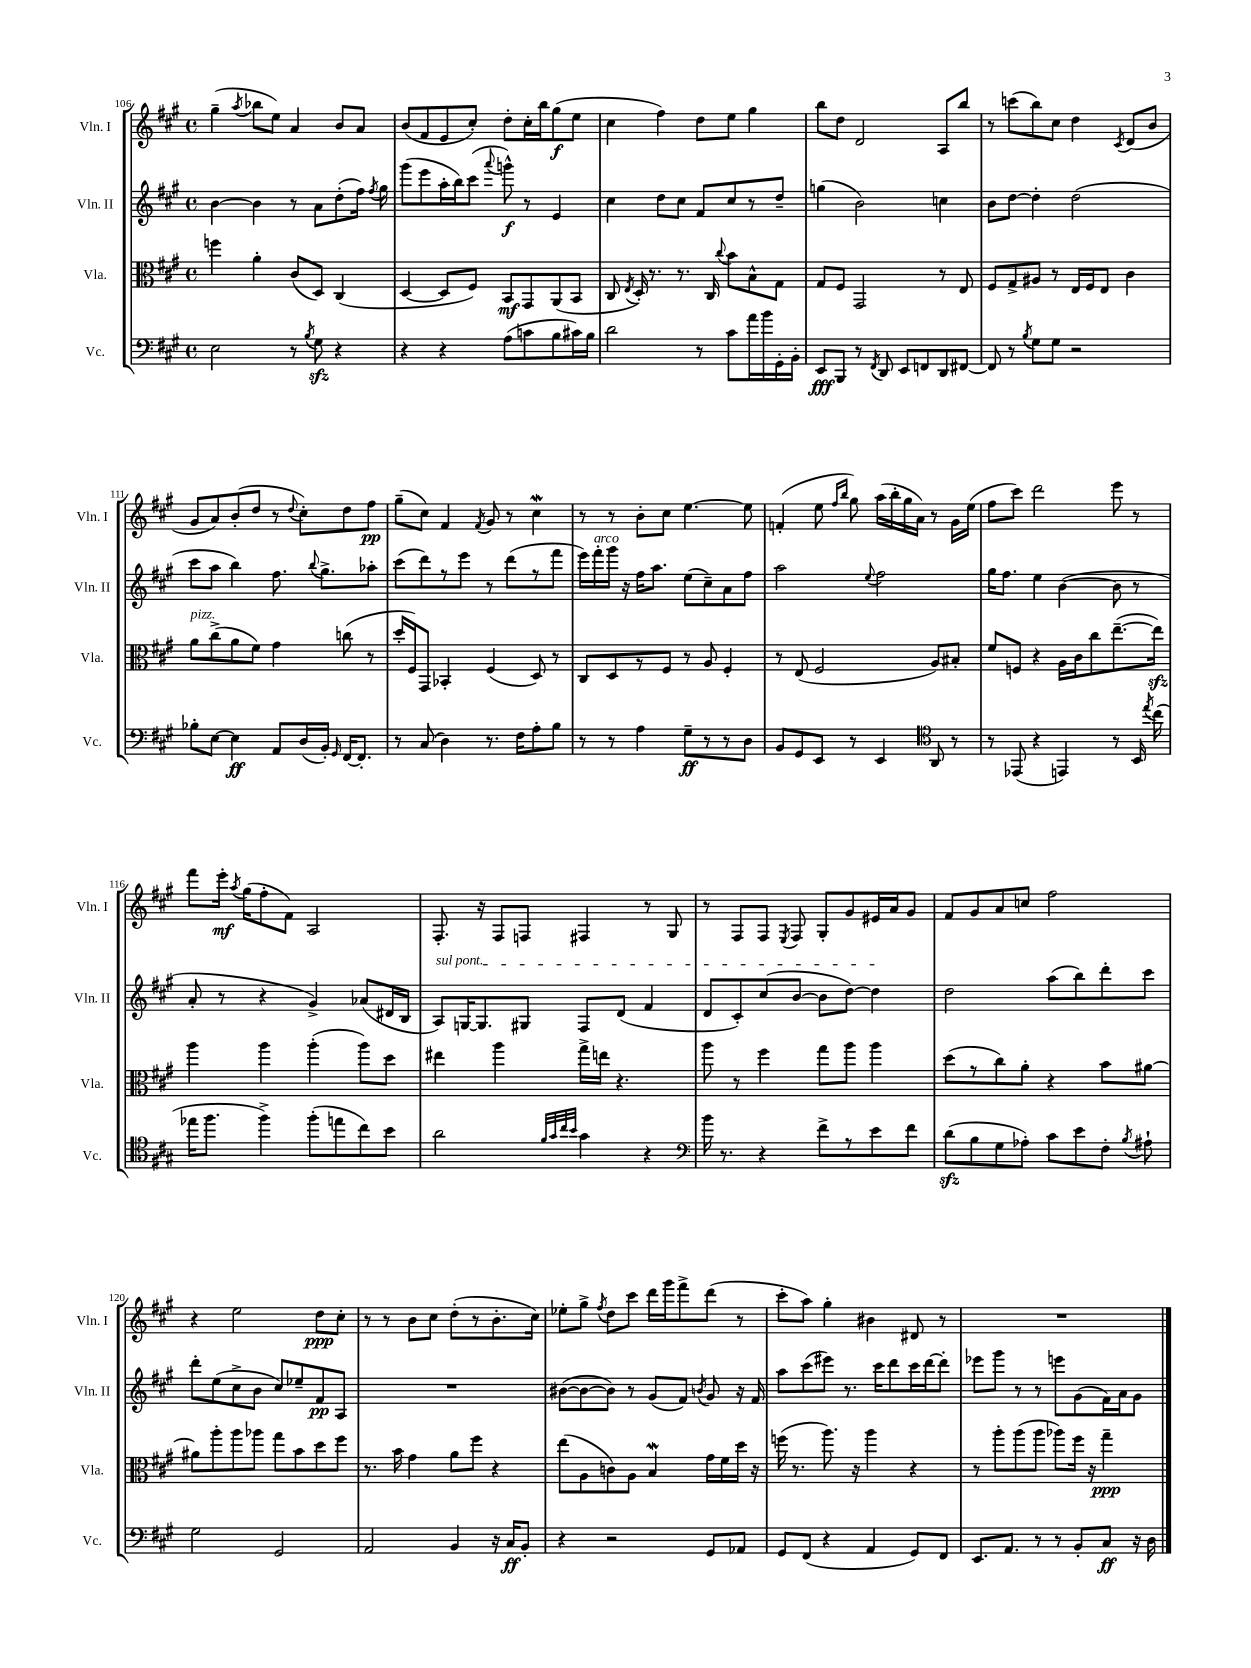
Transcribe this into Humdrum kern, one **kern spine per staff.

**kern	**dynam	**kern	**dynam	**kern	**dynam	**kern	**dynam
*part4	*part4	*part3	*part3	*part2	*part2	*part1	*part1
*staff4	*staff4	*staff3	*staff3	*staff2	*staff2	*staff1	*staff1
*I"Vc.	*	*I"Vla.	*	*I"Vln. II	*	*I"Vln. I	*
*I'Vc.	*	*I'Vla.	*	*I'Vln. II	*	*I'Vln. I	*
*clefF4	*	*clefC3	*	*clefG2	*	*clefG2	*
*k[f#c#g#]	*	*k[f#c#g#]	*	*k[f#c#g#]	*	*k[f#c#g#]	*
*M4/4	*	*M4/4	*	*M4/4	*	*M4/4	*
*met(c)	*	*met(c)	*	*met(c)	*	*met(c)	*
=106	=106	=106	=106	=106	=106	=106	=106
2E\	.	4ffn\	.	[4b\	.	(4gg#~\	.
.	.	.	.	.	.	8qaa/	.
.	.	4a'\	.	4b\]	.	8bb-X\L	.
.	.	.	.	.	.	8ee\J)	.
8r	.	(8c#/L	.	8r	.	4a/	.
8qB/	.	.	.	.	.	.	.
8G#zz\	.	8D/J)	.	8a\L	.	.	.
4r	.	(4C#/	.	(8dd'\	.	8b/L	.
.	.	.	.	16ff#\Jk)	.	8a/J	.
.	.	.	.	8qff#/	.	.	.
.	.	.	.	16gg#\	.	.	.
=107	=107	=107	=107	=107	=107	=107	=107
4r	.	[4D/	.	(8ggg#\L	.	(8b/L	.
.	.	.	.	8eee\	.	8f#/	.
4r	.	8D/L]	.	16aa'\L	.	8e/	.
.	.	.	.	16bb\J)	.	.	.
.	.	8F#/J)	.	(8ccc#\J	.	8cc#'/J)	.
.	.	.	.	8qqaaa/	.	.	.
(8A\L	.	8BB/L	mf	8gggn^^\)	f	8dd'\L	.
8cn\	.	8GG#/	.	8r	.	16cc#'\L	.
.	.	.	.	.	.	16bb\J	.
8B\	.	(8AA/	.	4e/	.	(8gg#\	f
16c#X\L)	.	8BB/J	.	.	.	8ee\J	.
16B\JJ	.	.	.	.	.	.	.
=108	=108	=108	=108	=108	=108	=108	=108
2d\	.	8C#/	.	4cc#\	.	4cc#\	.
.	.	8qE/	.	.	.	.	.
.	.	16D'/)	.	.	.	.	.
.	.	8.r	.	.	.	.	.
.	.	.	.	8dd\L	.	4ff#\)	.
.	.	8.r	.	8cc#\J	.	.	.
8r	.	.	.	8f#/L	.	8dd\L	.
.	.	16C#/	.	.	.	.	.
.	.	8qqcc#/	.	.	.	.	.
8c#\L	.	8b\L	.	8cc#/	.	8ee\J	.
16a\L	.	8B^^\	.	8r	.	4gg#\	.
16b\	.	.	.	.	.	.	.
16GG#'\	.	8G#\J	.	8dd~/J	.	.	.
16BB'\JJ	.	.	.	.	.	.	.
=109	=109	=109	=109	=109	=109	=109	=109
8EE/L	fff	8G#/L	.	(4ggn\	.	8bb\L	.
8BBB/J	.	8F#/J	.	.	.	8dd\J	.
8r	.	2GG#/	.	2b\)	.	2d/	.
8qFF#/	.	.	.	.	.	.	.
8DD/	.	.	.	.	.	.	.
8EE/L	.	.	.	.	.	.	.
8FFn/	.	.	.	.	.	.	.
8DD/	.	8r	.	4ccn\	.	8A/L	.
[8FF#X/J	.	8E/	.	.	.	8bb/J	.
=110	=110	=110	=110	=110	=110	=110	=110
8FF#/]	.	8F#/L	.	8b\L	.	8r	.
8r	.	8G#^/	.	[8dd\J	.	(8cccn\L	.
8qB/	.	.	.	.	.	.	.
8G#\L	.	8A#X/J	.	4dd'\]	.	8bb\)	.
8G#\J	.	8r	.	.	.	8cc#\J	.
2r	.	16E/LL	.	(2dd\	.	4dd\	.
.	.	16F#/J	.	.	.	.	.
.	.	8E/J	.	.	.	.	.
.	.	.	.	.	.	8qc#/	.
.	.	4c#\	.	.	.	(8d/L	.
.	.	.	.	.	.	8b/J	.
!!LO:LB:g=z
=111	=111	=111	=111	=111	=111	=111	=111
!	!	!LO:TX:a:i:t=pizz.	!	!	!	!	!
8B-X'\L	.	8a\L	.	8ccc#\L	.	8g#/L	.
[8E\J	.	(8cc#^\	.	8aa\J	.	8a/)	.
4E\]	ff	8a\	.	4bb\)	.	(8b'/	.
.	.	8f#\J)	.	.	.	8dd/J	.
8AA/L	.	4g#\	.	8.ff#\	.	8r	.
.	.	.	.	.	.	8qqdd/	.
(16D/L	.	.	.	.	.	8cc#'\L)	.
.	.	.	.	8qqbb/	.	.	.
16BB'/JJ)	.	.	.	8.gg#^\L	.	.	.
16qqGG#/	.	.	.	.	.	.	.
[16FF#/KL	.	(8ccn\	.	.	.	8dd\	.
8.FF#'/J]	.	.	.	.	.	.	.
.	.	8r	.	8aa-X'\J	.	8ff#\J	pp
=112	=112	=112	=112	=112	=112	=112	=112
8r	.	16dd'/LL	.	(8ccc#\L	.	(8gg#~\L	.
.	.	16F#/J)	.	.	.	.	.
(8C#/	.	8GG#/J	.	8ddd\)	.	8cc#\J)	.
4D\)	.	4BB-X'/	.	8r	.	4f#/	.
.	.	.	.	8eee\J	.	.	.
.	.	.	.	.	.	8qf#/	.
8.r	.	(4F#/	.	8r	.	8g#/	.
.	.	.	.	(8ddd\L	.	8r	.
16F#\KL	.	.	.	.	.	.	.
8A'\	.	8D/)	.	8r	.	4cc#W\	.
8B\J	.	8r	.	8fff#\J	.	.	.
=113	=113	=113	=113	=113	=113	=113	=113
8r	.	8C#/L	.	16eee\LL)	.	8r	.
!	!	!	!	!LO:TX:a:i:t=arco	!	!	!
.	.	.	.	16fff#'\	.	.	.
8r	.	8D/	.	16ggg#\JJ	.	8r	.
.	.	.	.	16r	.	.	.
4A\	.	8r	.	16ff#\KL	.	8b'\L	.
.	.	.	.	8.aa\J	.	.	.
.	.	8F#/J	.	.	.	8cc#\J	.
8G#~\L	ff	8r	.	(8ee\L	.	[4.ee\	.
8r	.	8A/	.	8cc#~\)	.	.	.
8r	.	4F#'/	.	8a\	.	.	.
8D\J	.	.	.	8ff#\J	.	8ee\]	.
=114	=114	=114	=114	=114	=114	=114	=114
8BB/L	.	8r	.	2aa\	.	(4fn'/	.
8GG#/	.	(8E/	.	.	.	.	.
8EE/J	.	2F#/	.	.	.	8ee\	.
.	.	.	.	.	.	16qqff#/LL	.
.	.	.	.	.	.	16qqbb/JJ	.
8r	.	.	.	.	.	8gg#\)	.
.	.	.	.	8qqee/	.	.	.
4EE/	.	.	.	2ff#\	.	(16aa\LL	.
.	.	.	.	.	.	16bb'\	.
.	.	.	.	.	.	16gg#\	.
.	.	.	.	.	.	16a\JJ)	.
*clefC4	*	*	*	*	*	*	*
8AA/	.	8A/L)	.	.	.	8r	.
8r	.	8B#X'/J	.	.	.	16g#\LL	.
.	.	.	.	.	.	(16ee\JJ	.
=115	=115	=115	=115	=115	=115	=115	=115
8r	.	8f#/L	.	16gg#\KL	.	8ff#\L	.
.	.	.	.	8.ff#\J	.	.	.
(8EE-X/	.	8Fn/J	.	.	.	8ccc#\J)	.
4r	.	4r	.	4ee\	.	2ddd\	.
4EEn/)	.	16A\LL	.	([4b\	.	.	.
.	.	16c#\J	.	.	.	.	.
.	.	8cc#\	.	.	.	.	.
8r	.	([8.ee~\	.	8b\]	.	8eee\	.
16BB/	.	.	.	8r	.	8r	.
8qee/	.	.	.	.	.	.	.
(16cc#\	.	16eezz\Jk])	.	.	.	.	.
!!LO:LB:g=z
=116	=116	=116	=116	=116	=116	=116	=116
16ee-X\KL	.	4aa\	.	8a'/	.	8fff#\L	.
8.ff#\J	.	.	.	.	.	.	.
.	.	.	.	8r	.	16eee'\Jk	mf
.	.	.	.	.	.	8qaa/	.
.	.	.	.	.	.	(16gg#\KL	.
4ff#^\)	.	4aa\	.	4r	.	8ff#'\	.
.	.	.	.	.	.	8f#\J)	.
(8ff#'\L	.	(4aa'\	.	4g#^/)	.	2A/	.
8een\	.	.	.	.	.	.	.
8cc#\)	.	8aa\L)	.	(8a-X/L	.	.	.
8b\J	.	8dd\J	.	16d#X/L	.	.	.
.	.	.	.	16B/JJ	.	.	.
=117	=117	=117	=117	=117	=117	=117	=117
!	!	!	!	!LO:TX:a:i:t=sul pont.	!	!	!
2a\	.	4ee#X\	.	8A/L)	.	8.F#'/	.
.	.	.	.	[16Gn/K	.	.	.
.	.	.	.	8.G/]	.	16r	.
.	.	4aa\	.	.	.	8F#/L	.
.	.	.	.	8G#X/J	.	8Fn/J	.
32qqf#/LLL	.	.	.	.	.	.	.
32qqg#/	.	.	.	.	.	.	.
32qqcc#/	.	.	.	.	.	.	.
32qqb/JJJ	.	.	.	.	.	.	.
4g#\	.	16gg#^\LL	.	8F#/L	.	4F#X/	.
.	.	16een\JJ	.	.	.	.	.
.	.	4.r	.	(8d/J	.	.	.
4r	.	.	.	4f#/	.	8r	.
.	.	.	.	.	.	8G#/	.
=118	=118	=118	=118	=118	=118	=118	=118
*clefF4	*	*	*	*	*	*	*
16b\	.	8aa\	.	8d/L	.	8r	.
8.r	.	.	.	.	.	.	.
.	.	8r	.	8c#'/)	.	8F#/L	.
4r	.	4ff#\	.	(8cc#/	.	8F#/J	.
.	.	.	.	.	.	8qE/	.
.	.	.	.	[8b/J	.	8F#/	.
8f#^\L	.	8gg#\L	.	8b\L]	.	8G#'/L	.
8r	.	8aa\J	.	[8dd\J)	.	8g#/	.
8e\	.	4aa\	.	4dd\]	.	16e#X/L	.
.	.	.	.	.	.	16a/J	.
8f#\J	.	.	.	.	.	8g#/J	.
=119	=119	=119	=119	=119	=119	=119	=119
(8dzz\L	.	(8dd\L	.	2dd\	.	8f#/L	.
8B\	.	8r	.	.	.	8g#/	.
8G#\	.	8cc#\)	.	.	.	8a/	.
8A-X'\J)	.	8a'\J	.	.	.	8ccn/J	.
8c#\L	.	4r	.	(8aa\L	.	2ff#\	.
8e\	.	.	.	8bb\)	.	.	.
8F#'\J	.	8b\L	.	8ddd'\	.	.	.
8qB/	.	.	.	.	.	.	.
8A#X`\	.	[8a#X\J	.	8ccc#\J	.	.	.
!!LO:LB:g=z
=120	=120	=120	=120	=120	=120	=120	=120
2G#\	.	8a#X\L]	.	8ddd'\L	.	4r	.
.	.	8aa'\	.	(8ee\	.	.	.
.	.	8aa\	.	8cc#^\	.	2ee\	.
.	.	8aa-X\J	.	8b\J	.	.	.
2GG#/	.	8gg#\L	.	8cc#/L)	.	.	.
.	.	8b\	.	8ee-X~/	.	.	.
.	.	8dd\	.	8f#/	pp	8dd\L	ppp
.	.	8ff#\J	.	8A/J	.	8cc#'\J	.
=121	=121	=121	=121	=121	=121	=121	=121
2AA/	.	8.r	.	1r	.	8r	.
.	.	.	.	.	.	8r	.
.	.	16b\	.	.	.	.	.
.	.	4g#\	.	.	.	8b\L	.
.	.	.	.	.	.	8cc#\J	.
4BB/	.	8a\L	.	.	.	(8dd'\L	.
.	.	8ff#\J	.	.	.	8r	.
16r	.	4r	.	.	.	8.b'\	.
16C#/KL	ff	.	.	.	.	.	.
8BB'/J	.	.	.	.	.	.	.
.	.	.	.	.	.	16cc#\Jk)	.
=122	=122	=122	=122	=122	=122	=122	=122
4r	.	(8ee\L	.	([8b#X\L	.	8ee-X'\L	.
.	.	8A\	.	8b#\_	.	8gg#^\J	.
.	.	.	.	.	.	8qff#/	.
2r	.	8cn\)	.	8b#\J])	.	8dd\L	.
.	.	8A\J	.	8r	.	8ccc#\J	.
.	.	4BW/	.	(8g#/L	.	16ddd\LL	.
.	.	.	.	.	.	16ggg#\J	.
.	.	.	.	8f#/J)	.	8fff#^\	.
.	.	.	.	8qbn/	.	.	.
8GG#/L	.	16g#\LL	.	8g#/	.	(8ddd\J	.
.	.	16f#\	.	.	.	.	.
8AA-X/J	.	16dd\JJ	.	16r	.	8r	.
.	.	16r	.	16f#/	.	.	.
=123	=123	=123	=123	=123	=123	=123	=123
8GG#/L	.	(16ffn\	.	8aa\L	.	8ccc#'\L	.
.	.	8.r	.	.	.	.	.
(8FF#/J	.	.	.	(8ccc#\	.	8aa\J)	.
4r	.	8.aa\)	.	8eee#X\J)	.	4gg#'\	.
.	.	.	.	8.r	.	.	.
.	.	16r	.	.	.	.	.
4AA/	.	4aa\	.	.	.	4b#X\	.
.	.	.	.	16ccc#\KL	.	.	.
.	.	.	.	8ddd\	.	.	.
8GG#/L)	.	4r	.	16ccc#\L	.	8d#X/	.
.	.	.	.	[16ddd\J	.	.	.
8FF#/J	.	.	.	8ddd'\J]	.	8r	.
=124	=124	=124	=124	=124	=124	=124	=124
8.EE/L	.	8r	.	8eee-X\L	.	1r	.
.	.	8aa'\L	.	8ggg#\J	.	.	.
8.AA/J	.	.	.	.	.	.	.
.	.	(8aa\	.	8r	.	.	.
8r	.	8aa\J	.	8r	.	.	.
8r	.	8aa-X\L)	.	8eeen\L	.	.	.
8BB'/L	.	16ff#\Jk	.	(8g#\	.	.	.
.	.	16r	.	.	.	.	.
8C#/J	ff	4gg#~\	ppp	16f#\L)	.	.	.
.	.	.	.	16a\J	.	.	.
16r	.	.	.	8g#\J	.	.	.
16D\	.	.	.	.	.	.	.
==	==	==	==	==	==	==	==
*-	*-	*-	*-	*-	*-	*-	*-
